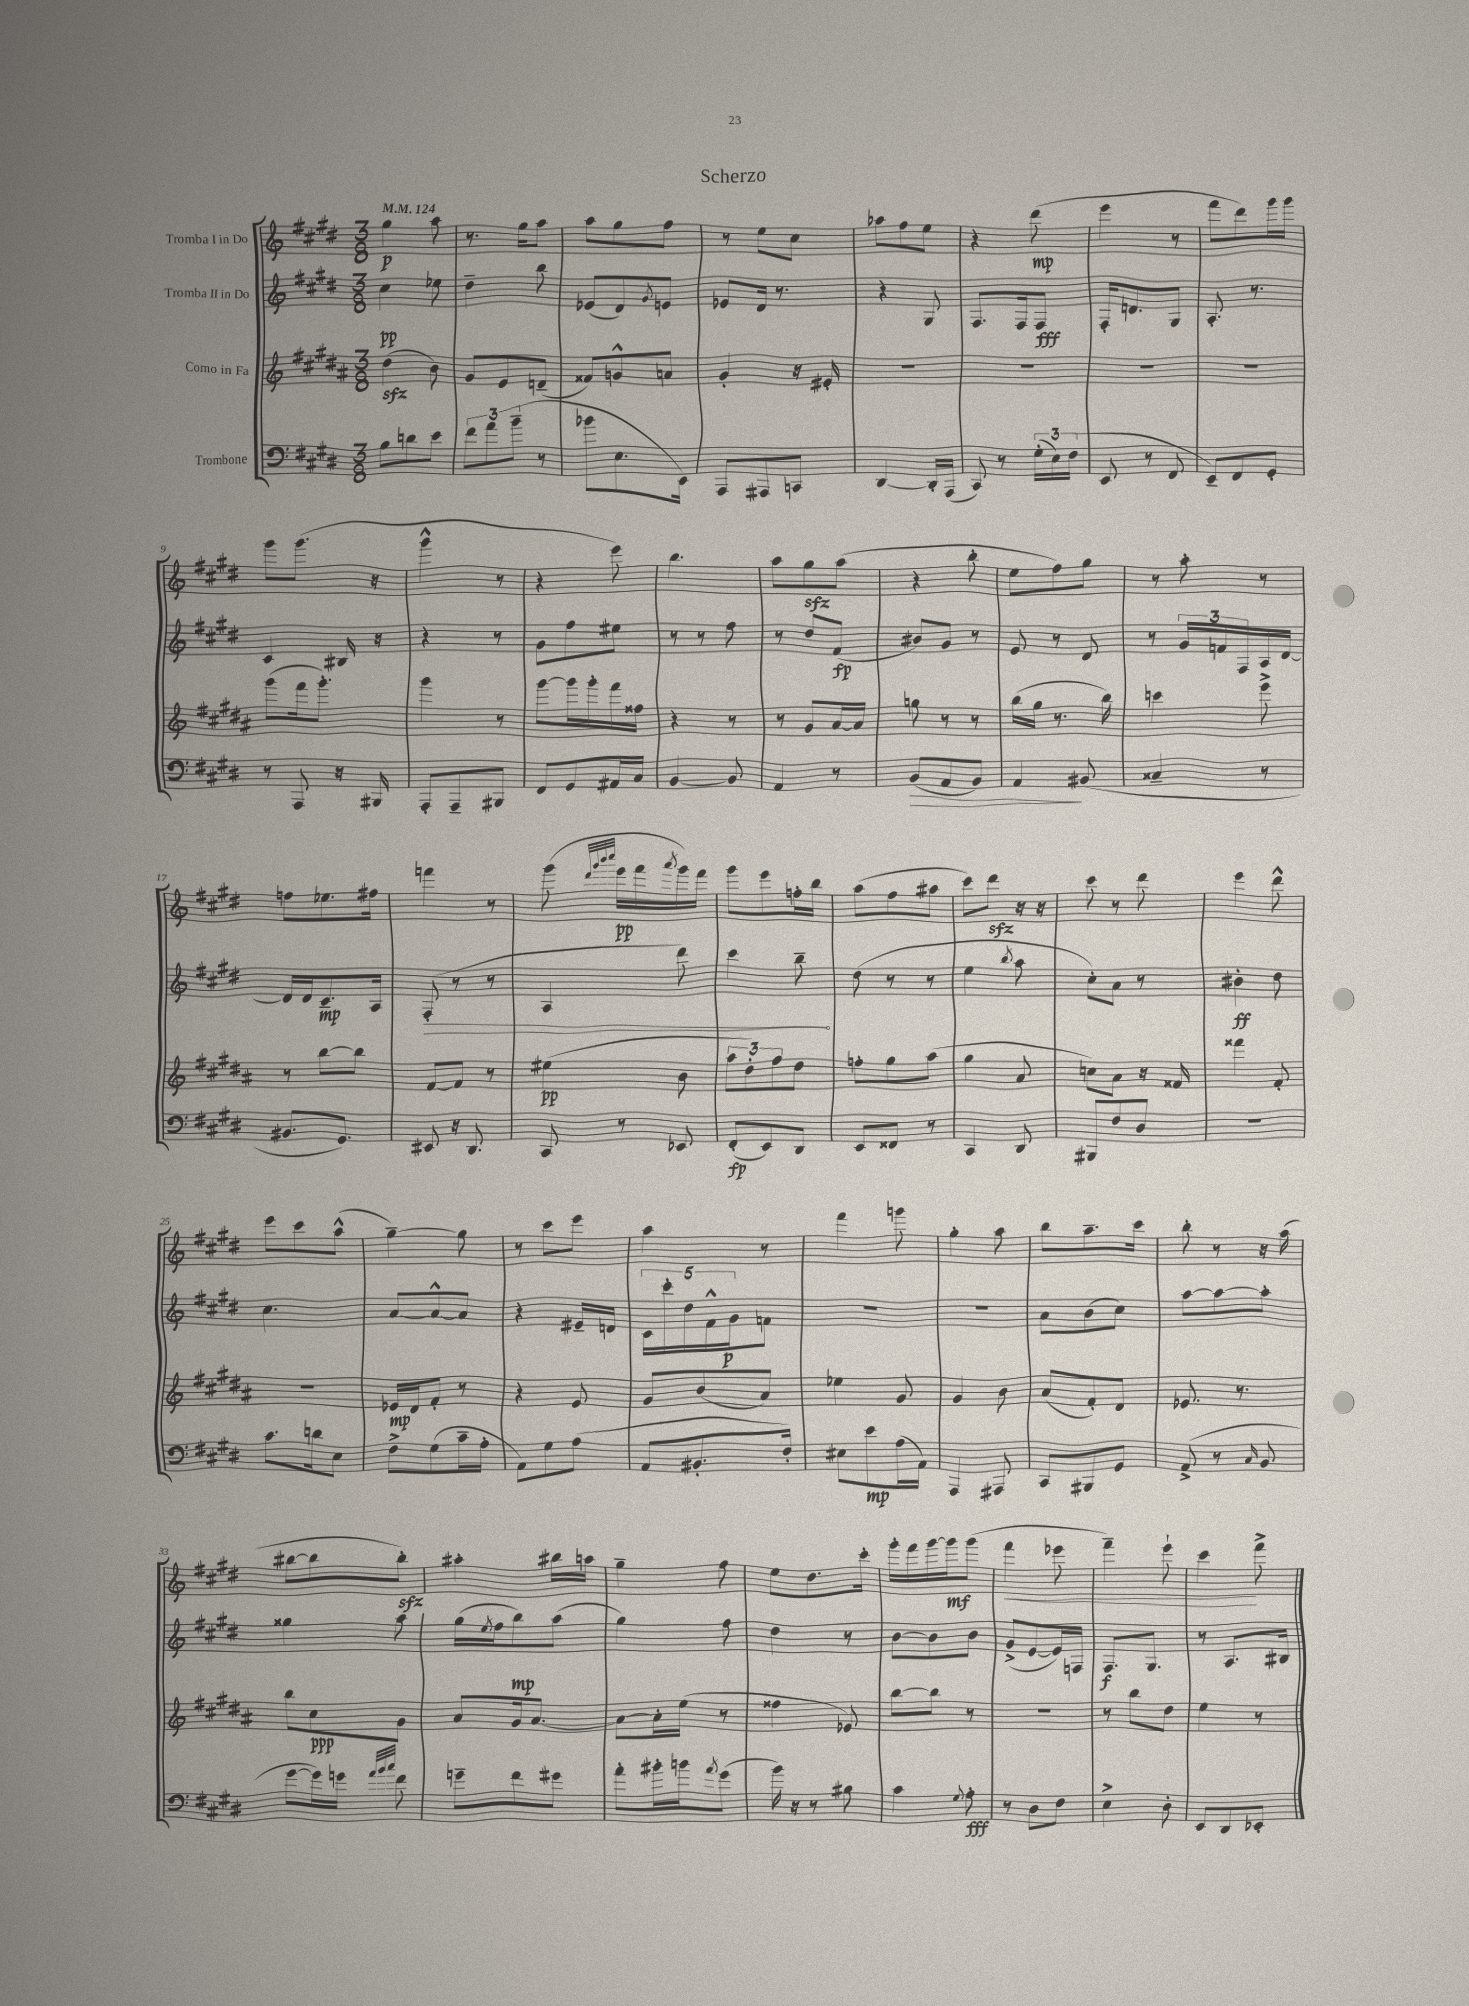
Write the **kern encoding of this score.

**kern	**dynam	**kern	**dynam	**kern	**dynam	**kern	**dynam
*part4	*part4	*part3	*part3	*part2	*part2	*part1	*part1
*staff4	*staff4	*staff3	*staff3	*staff2	*staff2	*staff1	*staff1
*I"Trombone	*	*I"Corno in Fa	*	*I"Tromba II in Do	*	*I"Tromba I in Do	*
*clefF4	*	*clefG2	*	*clefG2	*	*clefG2	*
*k[f#c#g#d#]	*	*k[f#c#g#d#a#]	*	*k[f#c#g#d#]	*	*k[f#c#g#d#]	*
*M3/8	*	*M3/8	*	*M3/8	*	*M3/8	*
*MM124	*	*MM124	*	*MM124	*	*MM124	*
=1	=1	=1	=1	=1	=1	=1	=1
8B\L	.	(4dd#zz\	.	4cc#\	pp	4gg#\	p
8dn\	.	.	.	.	.	.	.
8e\J	.	8b\)	.	8ee-X\	.	8aa\	.
=2	=2	=2	=2	=2	=2	=2	=2
12f#\L	.	8g#/L	.	4dd#~\	.	8.r	.
12a\	.	.	.	.	.	.	.
.	.	8e/	.	.	.	.	.
(12b~\J	.	.	.	.	.	.	.
.	.	.	.	.	.	16gg#\KL	.
8r	.	(8dn~/J	.	8bb\	.	8aa\J	.
=3	=3	=3	=3	=3	=3	=3	=3
8b-X\L	.	8f##X/L)	.	(8e-X/L	.	8aa\L	.
8.E\	.	8gn^^/	.	8d#/)	.	8gg#\	.
.	.	.	.	8qg#/	.	.	.
.	.	8an/J	.	8en/J	.	8ff#\J	.
16EE\Jk)	.	.	.	.	.	.	.
=4	=4	=4	=4	=4	=4	=4	=4
8AAA/L	.	4g#'/	.	8e-X/L	.	8r	.
8AAA#X/	.	.	.	16d#/Jk	.	8ee\L	.
.	.	.	.	8.r	.	.	.
8CCn/J	.	16r	.	.	.	8cc#\J	.
.	.	16e#X'/	.	.	.	.	.
=5	=5	=5	=5	=5	=5	=5	=5
[4DD#/	.	4.r	.	4r	.	8aa-X\L	.
.	.	.	.	.	.	8ff#\	.
16DD#'/LL]	.	.	.	8G#/	.	8ee\J	.
(16AAA/JJ	.	.	.	.	.	.	.
=6	=6	=6	=6	=6	=6	=6	=6
8CC#/)	.	4.r	.	8.F#/L	.	4r	.
8r	.	.	.	.	.	.	.
.	.	.	.	16F#/k	.	.	.
(24G#'\LL	.	.	.	8F#/J	fff	(8ddd#\	mp
24E\)	.	.	.	.	.	.	.
(24F#\JJ	.	.	.	.	.	.	.
=7	=7	=7	=7	=7	=7	=7	=7
8EE/	.	4.r	.	16F#'/KL	.	4eee\	.
.	.	.	.	8.dn/	.	.	.
8r	.	.	.	.	.	.	.
8FF#/	.	.	.	8G#/J	.	8r	.
=8	=8	=8	=8	=8	=8	=8	=8
8EE~/L)	.	4.r	.	8.A'/	.	8fff#\L	.
8FF#/	.	.	.	.	.	8ddd#\)	.
.	.	.	.	8.r	.	.	.
8GG#'/J	.	.	.	.	.	16ggg#\L	.
.	.	.	.	.	.	16ggg#\JJ	.
!!LO:LB:g=z
=9	=9	=9	=9	=9	=9	=9	=9
8r	.	(8ggg#\L	.	4c#/	.	8ggg#\L	.
8AAA/	.	16fff#\k	.	.	.	(8.ggg#\J	.
.	.	8.ggg#'\J)	.	.	.	.	.
16r	.	.	.	16B#X/	.	.	.
16BBB#X/	.	.	.	16r	.	16r	.
=10	=10	=10	=10	=10	=10	=10	=10
8AAA'/L	.	4ggg#\	.	4r	.	4ggg#^^\	.
8AAA~/	.	.	.	.	.	.	.
8BBB#X/J	.	8r	.	8r	.	8r	.
=11	=11	=11	=11	=11	=11	=11	=11
8FF#/L	.	[8ggg#\L	.	8g#\L	.	4r	.
8GG#/	.	16ggg#\L]	.	8ff#\	.	.	.
.	.	16ggg#'\	.	.	.	.	.
16AA#X/L	.	16fff#\	.	8ee#X\J	.	8eee\)	.
16C#/JJ	.	16ff##X\JJ	.	.	.	.	.
=12	=12	=12	=12	=12	=12	=12	=12
[4BB/	.	4r	.	8r	.	4.bb\	.
.	.	.	.	8r	.	.	.
8BB/]	.	8r	.	8ff#\	.	.	.
=13	=13	=13	=13	=13	=13	=13	=13
4AA/	.	8r	.	8r	.	8aa\L	.
.	.	8g#/L	.	8dd#/L	.	8gg#zz\	.
8r	.	[16a#/L	.	(8f#/J	fp	(8aa\J	.
.	.	16a#/JJ]	.	.	.	.	.
=14	=14	=14	=14	=14	=14	=14	=14
!	!LO:HP:b	!	!	!	!	!	!
(8BB/L	>	8ggn\	.	8b#X/L)	.	4r	.
8AA/	.	8r	.	8g#/J	.	.	.
8BB/J)	.	8r	.	8r	.	8bb'\	.
=15	=15	=15	=15	=15	=15	=15	=15
4AA/	.	(16bb\LL	.	8e/	.	8ee\L	.
.	.	16gg#\JJ	.	.	.	.	.
.	.	8.r	.	8r	.	8ff#\)	.
(8BB#X/	]	.	.	8d#/	.	8gg#\J	.
.	.	16bb\)	.	.	.	.	.
=16	=16	=16	=16	=16	=16	=16	=16
4C##X~/	.	4cccn\	.	8r	.	8r	.
.	.	.	.	24g#/LL	.	8aa'\	.
.	.	.	.	24fn/	.	.	.
.	.	.	.	24F#/	.	.	.
8r	.	8eee^\	.	16A/	.	8r	.
.	.	.	.	[16d#/JJ	.	.	.
!!LO:LB:g=z
=17	=17	=17	=17	=17	=17	=17	=17
8.BB#X/L	.	8r	.	16d#/LL]	.	8ffn\L	.
.	.	.	.	16d#/J	.	.	.
.	.	[8bb\L	.	8.c#~/	mp	8.ee-X\	.
8.GG#/J)	.	.	.	.	.	.	.
.	.	8bb\J]	.	.	.	.	.
.	.	.	.	16A/Jk	.	16ff#X\Jk	.
=18	=18	=18	=18	=18	=18	=18	=18
!	!	!	!	!	!LO:HP:b	!	!
8EE#X/	.	[8f#/L	.	(8F#'/	>	4fffn\	.
16r	.	8f#/J]	.	8r	.	.	.
8.DD#/	.	.	.	.	.	.	.
.	.	8r	.	8r	.	8r	.
=19	=19	=19	=19	=19	=19	=19	=19
8CC#/	.	(4ee#X\	pp	4A/	.	(8ggg#\	.
.	.	.	.	.	.	32qqddd#/LLL	.
.	.	.	.	.	.	32qqggg#/	.
.	.	.	.	.	.	32qqbbb/	.
.	.	.	.	.	.	32qqcccc#/JJJ	.
8r	.	.	.	.	.	16eee\LL	pp
.	.	.	.	.	.	16fff#\	.
.	.	.	.	.	.	8qaaa/	.
8EE-X/	.	8b\	.	8ddd#\)	.	16ggg#\)	.
.	.	.	.	.	.	16fff#\JJ	.
=20	=20	=20	=20	=20	=20	=20	=20
(8FF#'/L	fp	12aa#\L	.	4ccc#\	.	8ggg#\L	.
.	.	12dd#'\)	.	.	.	.	.
8EE/)	.	.	.	.	.	8eee\	.
.	.	12ff#\	.	.	.	.	.
8DD#/J	.	8dd#\J	.	8bb~\	.	16ffn'\L	.
.	.	.	.	.	.	16bb\JJ	.
.	.	.	.	.	]	.	.
=21	=21	=21	=21	=21	=21	=21	=21
8EE/L	.	8ffn'\L	.	(8dd#\	.	(8aa\L	.
8FF##X/J	.	8gg#\	.	8r	.	8ff#\	.
8r	.	(8aa#\J	.	8r	.	8aa#X\J	.
=22	=22	=22	=22	=22	=22	=22	=22
4CC#/	.	4gg#\	.	4ee\	.	8ccc#\L)	.
.	.	.	.	.	.	8ddd#zz\J	.
.	.	.	.	8qbb/	.	.	.
8DD#/	.	8a#/	.	8aa\	.	16r	.
.	.	.	.	.	.	16r	.
=23	=23	=23	=23	=23	=23	=23	=23
8BBB#X/L	.	8ccn\L)	.	8cc#'\L)	.	8ccc#\	.
8F#/	.	8a#\J	.	8a\J	.	8r	.
8D#/J	.	16r	.	8r	.	8ddd#\	.
.	.	16f##X/	.	.	.	.	.
=24	=24	=24	=24	=24	=24	=24	=24
4.r	.	4fff##X\	.	4b#X'\	ff	4eee\	.
.	.	8f#'/	.	8dd#\	.	8ddd#^^\	.
!!LO:LB:g=z
=25	=25	=25	=25	=25	=25	=25	=25
8.c#\L	.	4.r	.	4.cc#\	.	8eee\L	.
.	.	.	.	.	.	8ccc#\	.
16dn\k	.	.	.	.	.	.	.
8E\J	.	.	.	.	.	(8aa^^\J	.
=26	=26	=26	=26	=26	=26	=26	=26
8F#^\L	.	16e-X/LL	mp	[8a/L	.	[4gg#~\)	.
.	.	16d#/J	.	.	.	.	.
(8G#\	.	8f#'/J	.	8a^^/_	.	.	.
16c#~\L	.	8r	.	8a/J]	.	8gg#\]	.
16A'\JJ	.	.	.	.	.	.	.
=27	=27	=27	=27	=27	=27	=27	=27
8AA\L)	.	4r	.	4r	.	8r	.
8G#\	.	.	.	.	.	8ccc#\L	.
(8A\J	.	8e/	.	16e#X~/LL	.	8eee\J	.
.	.	.	.	16dn/JJ	.	.	.
=28	=28	=28	=28	=28	=28	=28	=28
8AA/L	.	8g#/L	.	20c#\LL	.	4aa\	.
.	.	.	.	20ccc#'\	.	.	.
.	.	.	.	20dd#\	.	.	.
8.BB#X'/	.	(8b/	.	.	.	.	.
.	.	.	.	20f#^^\	.	.	.
.	.	.	.	20g#\J	p	.	.
.	.	8a#/J)	.	8fn\J	.	8r	.
16F#'/Jk)	.	.	.	.	.	.	.
=29	=29	=29	=29	=29	=29	=29	=29
8E#X\L	.	4ee-X\	.	4.r	.	4fff#\	.
8e\	mp	.	.	.	.	.	.
(16A\L	.	8g#/	.	.	.	8gggn\	.
16AA\JJ)	.	.	.	.	.	.	.
=30	=30	=30	=30	=30	=30	=30	=30
4AAA/	.	4g#/	.	4.r	.	4gg#'\	.
8AAA#X/	.	8b\	.	.	.	8aa\	.
=31	=31	=31	=31	=31	=31	=31	=31
8CC#/L	.	(8a#/L	.	8a\L	.	8bb\L	.
8BBB#X/	.	8f#'/)	.	(8b\	.	8.aa~\	.
8GG#/J	.	8d#/J	.	8cc#\J)	.	.	.
.	.	.	.	.	.	16ccc#\Jk	.
=32	=32	=32	=32	=32	=32	=32	=32
(8AA^/	.	8.e-X/	.	[8aa\L	.	8bb'\	.
8r	.	.	.	8aa\_	.	8r	.
.	.	8.r	.	.	.	.	.
16qqC#/	.	.	.	.	.	.	.
8BB/	.	.	.	8aa'\J]	.	16r	.
.	.	.	.	.	.	(16aa\	.
!!LO:LB:g=z
=33	=33	=33	=33	=33	=33	=33	=33
[8g#\L	.	8bb\L	.	4gg##X\	.	[8bb#X\L	.
16g#\L])	.	8cc#\	ppp	.	.	8bb#\]	.
16gn\JJ	.	.	.	.	.	.	.
32qqa/LLL	.	.	.	.	.	.	.
32qqb/	.	.	.	.	.	.	.
32qqcc#/JJJ	.	.	.	.	.	.	.
8f#\	.	8g#\J	.	8aa\	.	8bb#zz'\J)	.
=34	=34	=34	=34	=34	=34	=34	=34
8gn~\L	.	8a#/L	.	(16gg#\LL	.	4aa#X'\	.
.	.	.	.	8qee/	.	.	.
.	.	.	.	16ff#\J	.	.	.
8f#\	.	16g#/k	.	8bb\)	mp	.	.
.	.	[8.a#/J	.	.	.	.	.
8g#X\J	.	.	.	(8aa\J	.	16bb#X\LL	.
.	.	.	.	.	.	16aan\JJ	.
=35	=35	=35	=35	=35	=35	=35	=35
8a'\L	.	8a#\L_	.	4gg#\)	.	4gg#~\	.
16b#X'\L	.	16a#'\L]	.	.	.	.	.
16bn\J	.	(16ee\JJ	.	.	.	.	.
8qa/	.	.	.	.	.	.	.
(8g#\J	.	8r	.	8ff#\	.	8ff#\	.
=36	=36	=36	=36	=36	=36	=36	=36
16b\)	.	4ff##X\	.	4dd#\	.	8ee\L	.
16r	.	.	.	.	.	.	.
8r	.	.	.	.	.	8.dd#\	.
8B#X\	.	8e-X/)	.	8r	.	.	.
.	.	.	.	.	.	16ccc#'\Jk	.
=37	=37	=37	=37	=37	=37	=37	=37
4c#\	.	[8bb\L	.	[8b\L	.	16ggg#'\LL	.
.	.	.	.	.	.	16fff#\	.
.	.	8bb\J]	.	8b\]	.	[16ggg#\	.
.	.	.	.	.	.	16ggg#\J]	mf
8qqG#/	.	.	.	.	.	.	.
8A'\	fff	8r	.	8b\J	.	(8ggg#\J	.
=38	=38	=38	=38	=38	=38	=38	=38
!	!	!	!	!	!	!	!LO:HP:b
8r	.	4.r	.	(8g#^/L	.	4fff#\	<
8D#\L	.	.	.	[8e/	.	.	.
8F#\J	.	.	.	16e/L])	.	8eee-X\	.
.	.	.	.	16Fn/JJ	.	.	.
=39	=39	=39	=39	=39	=39	=39	=39
4E^\	.	8r	.	8.F#/L	f	4fff#~\)	.
.	.	8bb\L	.	.	.	.	.
.	.	.	.	8.G#/J	.	.	.
8D#'\	.	8dd#\J	.	.	.	8eee`\	.
=40	=40	=40	=40	=40	=40	=40	=40
8EE/L	.	4ee\	.	8r	.	4ccc#\	.
8DD#/	.	.	.	8.A/L	.	.	.
8EE-X'/J	.	8r	.	.	.	8fff#^\	[
.	.	.	.	16B#X/Jk	.	.	.
==	==	==	==	==	==	==	==
*-	*-	*-	*-	*-	*-	*-	*-
